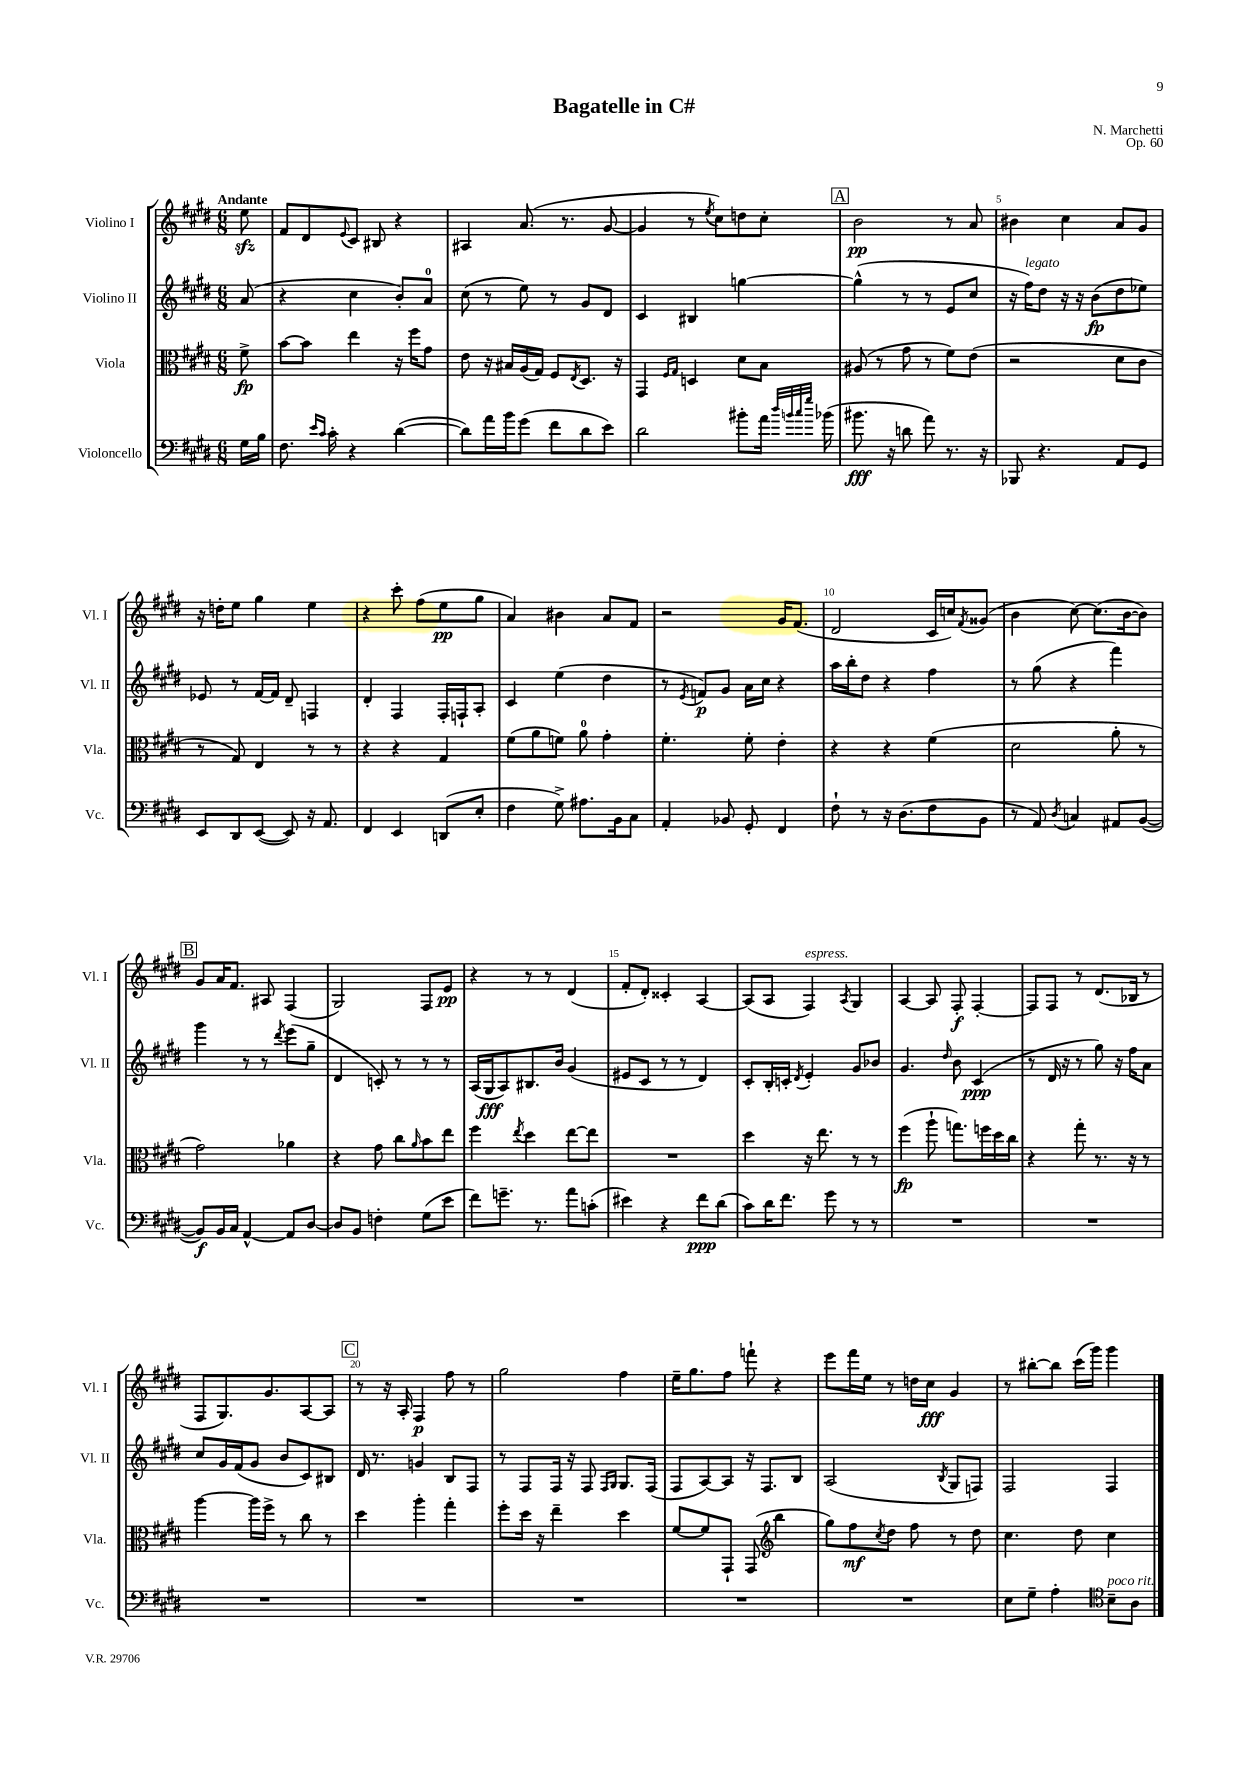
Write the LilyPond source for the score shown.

\header { title = "Bagatelle in C#" composer = "N. Marchetti" opus = "Op. 60" }
<<
\new StaffGroup <<
\new Staff = "s0" \with { instrumentName = "Violino I" shortInstrumentName = "Vl. I" } {
    \clef treble \key e \major \numericTimeSignature \time 6/8 \partial 8 \tempo "Andante"
    e''8\sfz |
    fis'8 dis'8 \appoggiatura { e'8 } cis'8 bis8 r4 |
    ais4 a'8.( r8. gis'8~ |
    gis'4 r8 \acciaccatura { e''8 } cis''8) d''8 cis''8-. |
    \mark \markup { \box "A" } b'2\pp r8 a'8 |
    bis'4 cis''4 a'8 gis'8 |
    r16 d''16-. e''8 gis''4 e''4 |
    r4 cis'''8-. fis''8( e''8\pp gis''8 |
    a'4) bis'4 a'8 fis'8 |
    r2 gis'16 fis'8.( |
    dis'2 cis'16 c''16) \acciaccatura { fis'8 } gisis'8( |
    b'4 cis''8~) cis''8.( b'16~ b'8) |
    \mark \markup { \box "B" } gis'8 a'16 fis'8. ais8 fis4( |
    gis2) fis8 e'8\pp |
    r4 r8 r8 dis'4( |
    fis'8-. dis'8-.) cisis'4-. a4~ |
    a8( a8 fis4^\markup { \italic "espress." }) \acciaccatura { a8 } gis4 |
    a4~ a8 fis8-.\f fis4~-. |
    fis8 fis8 r8 dis'8.( bes16 r8 |
    fis8 gis8.) gis'8. a8~ a8 |
    \mark \markup { \box "C" } r8 r16 a16-. fis4\p fis''8 r8 |
    gis''2 fis''4 |
    e''16-- gis''8. fis''8 f'''8-! r4 |
    e'''8 fis'''16 e''16 r8 d''16 cis''16\fff gis'4 |
    r8 bis''8~-. bis''8 cis'''16( gis'''16) gis'''4 \bar "|." |
}
\new Staff = "s1" \with { instrumentName = "Violino II" shortInstrumentName = "Vl. II" } {
    \clef treble \key e \major \numericTimeSignature \time 6/8 \partial 8
    a'8( |
    r4 cis''4 b'8-.) a'8-0 |
    cis''8( r8 e''8) r8 gis'8 dis'8 |
    cis'4 bis4 g''4~ |
    \mark \markup { \box "A" } g''4-^( r8 r8 e'8 cis''8 |
    r16 fis''16^\markup { \italic "legato" }) dis''8 r16 r16 b'8\fp( dis''8 ees''8) |
    ees'8 r8 fis'16~ fis'16 dis'8-- f4 |
    dis'4-. fis4 fis16-. f16-! a8-. |
    cis'4 e''4( dis''4 |
    r8 \acciaccatura { e'8 } f'8\p) gis'8 a'16 cis''16 r4 |
    a''16 b''16-. dis''8 r4 fis''4 |
    r8 gis''8( r4 fis'''4) |
    \mark \markup { \box "B" } gis'''4 r8 r8 \acciaccatura { dis'''8 } e'''8( gis''8-- |
    dis'4 c'8-.) r8 r8 r8 |
    a16( gis16\fff a8) bis8. b'16 gis'4( |
    eis'8 cis'8 r8 r8 dis'4) |
    cis'8-. b16-. c'16-. \acciaccatura { dis'8 } e'4-. gis'8 bes'8 |
    gis'4. \grace { dis''16 } b'8 cis'4\ppp( |
    r8 dis'16 r16 r8 gis''8) r16 fis''16 a'8 |
    cis''8 gis'16 fis'16( gis'8 b'8 cis'8) bis8 |
    \mark \markup { \box "C" } dis'16 r8. g'4 b8 fis8 |
    r8 fis8 fis16 r16 fis8 \grace { fis16 gis16 } gis8. fis16( |
    fis8 a8~) a8 r16 fis8. b8 |
    a2( \acciaccatura { b8 } gis8 f8) |
    fis2 fis4 \bar "|." |
}
\new Staff = "s2" \with { instrumentName = "Viola" shortInstrumentName = "Vla." } {
    \clef alto \key e \major \numericTimeSignature \time 6/8 \partial 8
    fis'8->\fp |
    b'8~ b'8 e''4 r16 fis''16 gis'8 |
    e'8 r16 bis16 a16( gis16) fis8 \acciaccatura { e8 } dis8. r16 |
    gis,4 \grace { fis16 gis16 } d4 dis'8 b8 |
    \mark \markup { \box "A" } ais8( r8 gis'8 r8 fis'8) e'8( |
    r2 dis'8 cis'8 |
    r8 gis8) e4 r8 r8 |
    r4 r4 gis4 |
    fis'8( a'8 f'8) a'8-0 gis'4-. |
    fis'4.-. fis'8-. e'4-. |
    r4 r4 fis'4( |
    dis'2 a'8-. r8 |
    \mark \markup { \box "B" } gis'2) aes'4 |
    r4 gis'8 cis''8 \grace { a'16 } b'8 e''8 |
    fis''4 \acciaccatura { e''8 } dis''4 e''8~ e''8 |
    R2. |
    dis''4 r16 e''8. r8 r8 |
    fis''4\fp( a''8-! g''8.) f''16 dis''16 cis''16 |
    r4 gis''8-. r8. r16 r8 |
    a''4~ a''16 fis''16-> r8 cis''8 r8 |
    \mark \markup { \box "C" } dis''4 a''4-. gis''4-. |
    fis''8-. dis''16 r16 e''4-- dis''4 |
    fis'8~ fis'8 gis,8-! gis,8( \clef treble b''4 |
    gis''8) fis''8\mf \acciaccatura { cis''8 } dis''8 fis''8 r8 dis''8 |
    cis''4. dis''8 cis''4 \bar "|." |
}
\new Staff = "s3" \with { instrumentName = "Violoncello" shortInstrumentName = "Vc." } {
    \clef bass \key e \major \numericTimeSignature \time 6/8 \partial 8
    gis16 b16 |
    fis8. \grace { e'16 cis'16 } cis'16-. r4 dis'4~( |
    dis'8) a'16 b'16 gis'8( fis'8 dis'8 e'8) |
    dis'2 bis'8-. a'16 \grace { dis''32 b'32 cis''32 gis''32 } bes'16( |
    \mark \markup { \box "A" } bis'8.\fff r16 d'8 a'8) r8. r16 |
    bes,,8 r4. a,8 gis,8 |
    e,8 dis,8 e,8~( e,8) r16 a,8. |
    fis,4 e,4 d,8( e8-. |
    fis4 gis8->) ais8. b,16 cis8 |
    a,4-. bes,8 gis,8-. fis,4 |
    fis8-! r8 r16 dis8.( fis8 b,8 |
    r8 a,8) \acciaccatura { dis8 } c4 ais,8 b,8~( |
    \mark \markup { \box "B" } b,8\f) b,16 cis16 a,4~-^ a,8 dis8~ |
    dis8 b,8 f4-. gis8( e'8 |
    fis'8) g'8.-- r8. a'8 c'8-.( |
    eis'4) r4 fis'8\ppp dis'8( |
    cis'8) dis'16 fis'8. gis'8 r8 r8 |
    R2. |
    R2. |
    R2. |
    \mark \markup { \box "C" } R2. |
    R2. |
    R2. |
    R2. |
    e8 gis8-- a4-. \clef tenor b8--^\markup { \italic "poco rit." } a8 \bar "|." |
}
>>
>>
\layout { \context { \Score \override BarNumber.break-visibility = ##(#f #t #t) barNumberVisibility = #(every-nth-bar-number-visible 5) } }
